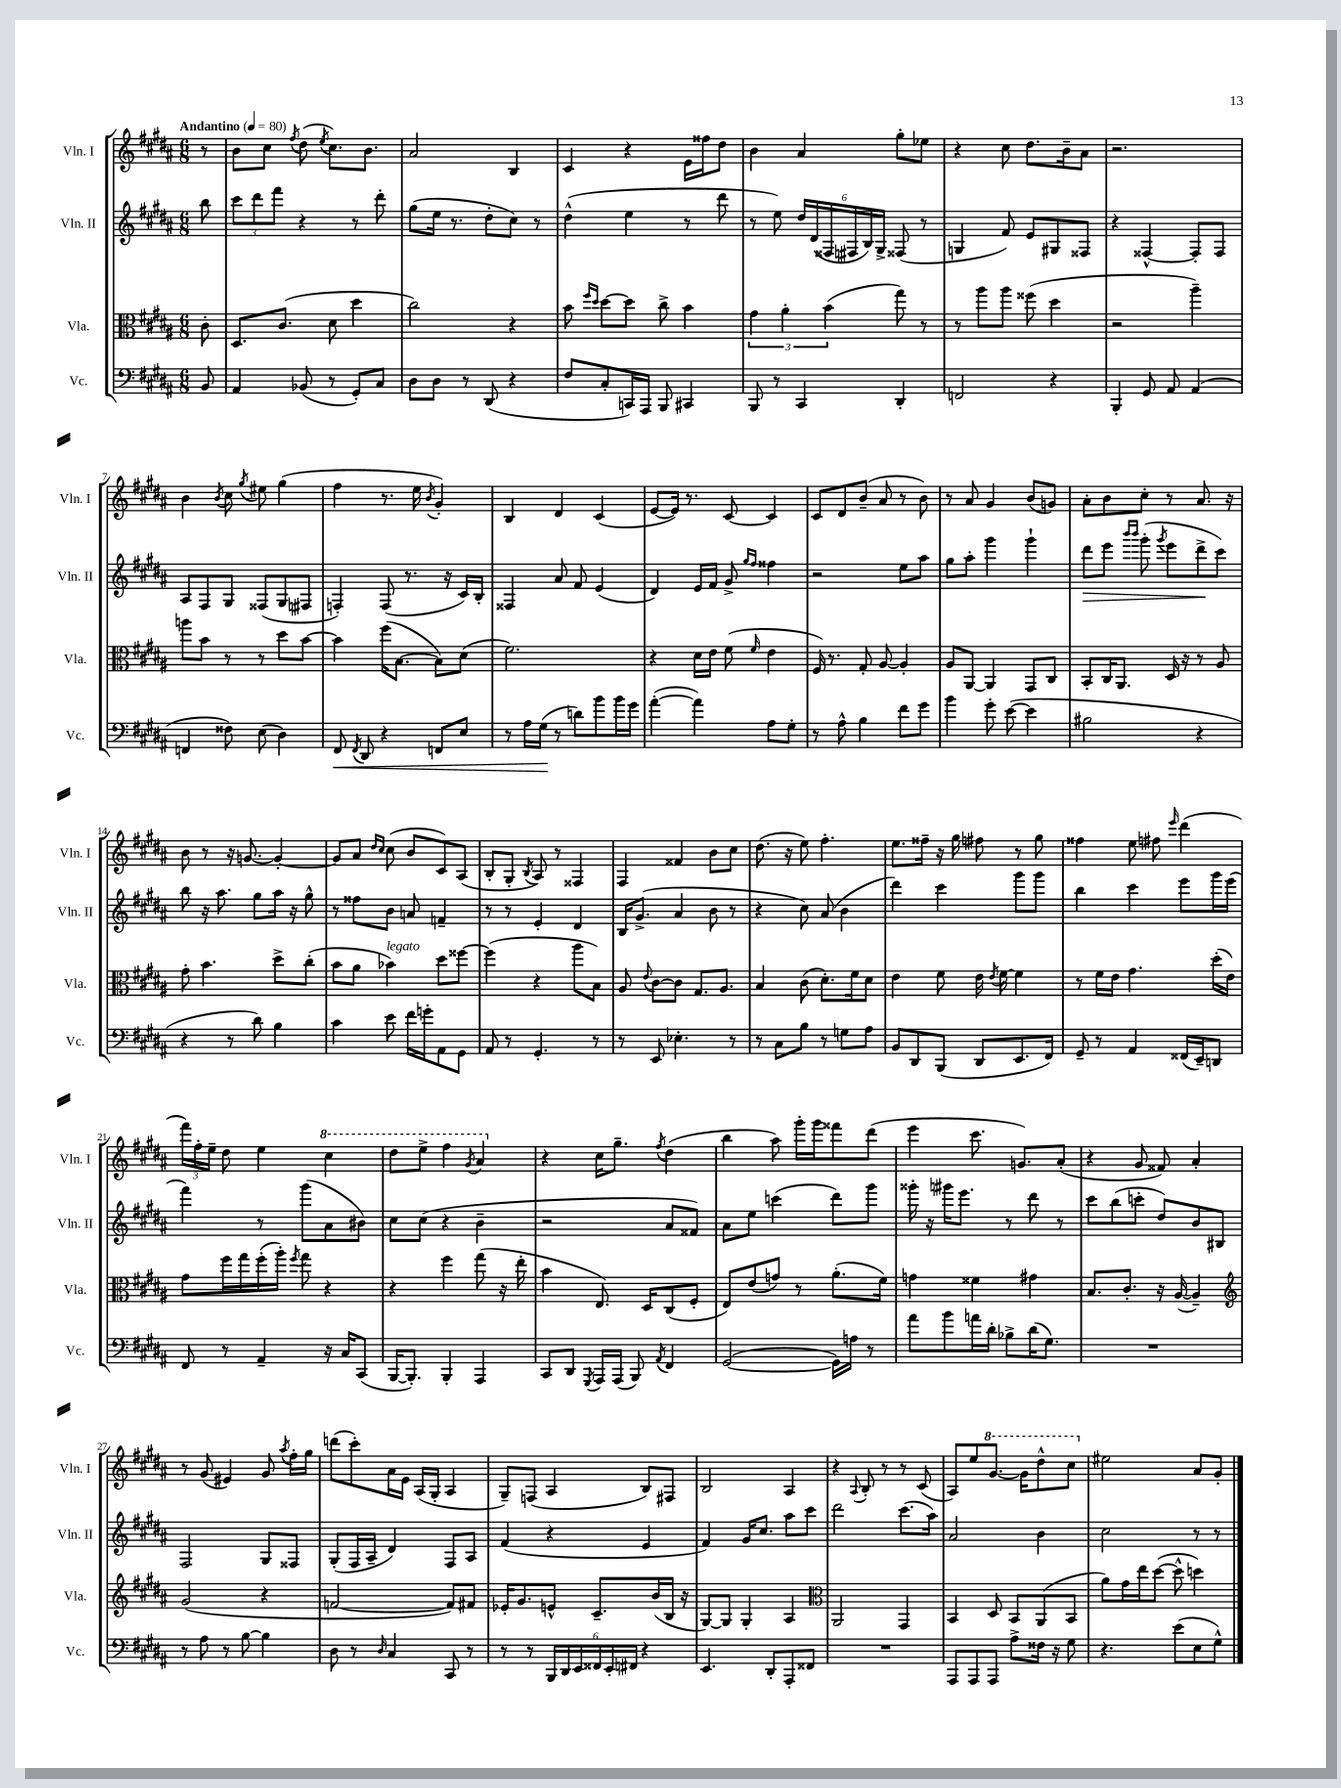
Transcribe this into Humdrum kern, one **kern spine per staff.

**kern	**kern	**kern	**kern
*staff4	*staff3	*staff2	*staff1
*clefF4	*clefC3	*clefG2	*clefG2
*k[f#c#g#d#a#]	*k[f#c#g#d#a#]	*k[f#c#g#d#a#]	*k[f#c#g#d#a#]
*M6/8	*M6/8	*M6/8	*M6/8
*MM80	*MM80	*MM80	*MM80
8BB	8c#'	8bb	8r
=	=	=	=
4AA#	8.D#	12ccc#	8b
.	.	12ddd#	.
.	.	.	8cc#
.	.	12fff#	.
.	(8.c#	.	.
.	.	.	8qff#
(8BB-	.	4r	(8dd#
.	.	.	8qee
8r	8d#	.	8.cc#)
8GG#')	4dd#	8r	.
.	.	.	8.b
8C#	.	8ddd#'	.
=	=	=	=
8D#	2cc#)	(8gg#	2a#
8D#	.	16ee	.
.	.	8.r	.
8r	.	.	.
(8DD#	.	8dd#'	.
4r	4r	8cc#)	4B
.	.	8r	.
=	=	=	=
8F#	8b	(4dd#^^	4c#
.	16qqff#	.	.
.	16qqdd#	.	.
8C#'	[8dd#	.	.
16CC)	8dd#]	4ee	4r
16AAA#	.	.	.
8BBB	8cc#^	.	.
4CC#	4b	8r	16e
.	.	.	16ff##
.	.	8ddd#	8dd#
=	=	=	=
8BBB	6g#	8r	4b
8r	.	8ee)	.
.	6a#'	.	.
4CC#	.	24dd#	4a#
.	.	(24d#	.
.	(6b	24F##	.
.	.	24F#	.
.	.	24B)	.
.	.	24G#^	.
4DD#'	8gg#)	(8F##	8gg#'
.	8r	8r	8ee-
=	=	=	=
2FF	8r	4G	4r
.	8aa#	.	.
.	8aa#	8f#)	8cc#
.	(8ff##	8e	8.dd#
4r	4dd#	8G#	.
.	.	.	16b~
.	.	8F##	8a#
=	=	=	=
4BBB'	2r	4r	2.r
8GG#	.	[4F##^^	.
8AA#	.	.	.
(4AA#	4aa#~)	8F##']	.
.	.	8F##	.
=	=	=	=
4FF	8aa	8A#	4b
.	8b	8F#	.
.	.	.	8qb
8F##)	8r	8G#	8cc#
.	.	.	8qgg#
(8E	8r	(8F##	8ee#
4D#)	8dd#	8G#	(4gg#
.	[8b	8F#	.
=	=	=	=
8FF#	4b]	4F')	4ff#
8qFF#	.	.	.
8DD#	.	.	.
4r	(16ff#	(8F	8.r
.	[8.B	.	.
.	.	8.r	.
.	.	.	16ee
.	.	.	8qb
8FF	8B])	.	4g#')
.	.	16r	.
8E	(8d#	16c#)	.
.	.	16B'	.
=	=	=	=
8r	2.f#)	4F##	4B
16A#	.	.	.
(16G#	.	.	.
8r	.	8a#	4d#
8d)	.	8f#	.
8b	.	(4e	(4c#
16b	.	.	.
16g#	.	.	.
=	=	=	=
([4a#'	4r	4d#)	[8e
.	.	.	16e])
.	.	.	8.r
4a#])	16d#	16e	.
.	16e	16f#	.
.	(8f#	8g#^	[8c#
.	.	16qqgg#	.
.	16qqf#	16qqff#	.
8A#	4e	4ff##	4c#]
8G#'	.	.	.
=	=	=	=
8r	16F#)	2r	8c#
.	8.r	.	.
8A#^^	.	.	8d#
4B	8G#'	.	(8b~
.	[8A#	.	8a#
8f#	4A#']	8ee	8r
8g#	.	8aa#	8b)
=	=	=	=
4b	8A#	8gg#	8r
.	[8AA#	8aa#'	8a#
8g#'	4AA#]	4ggg#	4g#
([8e	.	.	.
4e]	8GG#	4ggg#`	(8b
.	8C#	.	8g)
=	=	=	=
2B#	8BB'	8ddd#	8a#'
.	16C#	8eee	8b
.	8.AA#	.	.
.	.	16qqbbb	.
.	.	16qqbbb	.
.	.	(8ggg#'	8cc#'
.	.	8qggg#	.
.	16D#	8eee	8r
.	16r	.	.
4r	8r	8ddd#^	8.a#
.	8A#	8ccc#)	.
.	.	.	16r
=	=	=	=
4r	8g#'	8bb	8b
.	4.b	16r	8r
.	.	8.aa#	.
8r	.	.	16r
.	.	.	[8.g
8d#)	.	8gg#	.
4B	8dd#^	16aa#	4g'_
.	.	16r	.
.	(8cc#'	8gg#^^	.
=	=	=	=
4c#	8b	8r	8g]
.	8a#	8ff##	8a#
.	.	.	16qqdd#
.	.	.	16qqcc#
8e	4b-)	8b	(8cc#
16f#	.	8a	8b
16g'	.	.	.
8AA#	8dd#	4f~	8c#)
8GG#	[8ff##	.	(8A#
=	=	=	=
8AA#	(4ff##]	8r	8B'
8r	.	8r	8G#'
.	.	.	8qB
4.GG#'	4r	4e'	8A#)
.	.	.	8r
.	8aa#	4d#	4F##
8r	8B)	.	.
=	=	=	=
8r	8A#	16B	4F#
.	.	(8.g#^	.
.	8qqe	.	.
8EE	[8c#	.	.
4.E-'	8c#]	4a#	4f##
.	8.G#	.	.
.	.	8b	8b
.	8.A#	.	.
8r	.	8r	8cc#
=	=	=	=
8r	4B	4r	(8.dd#
8C#	.	.	.
.	.	.	16r
8B	(8c#	8cc#)	8ee)
8r	8.d#')	(8a#	4.ff#'
8G	.	4b	.
.	16f#	.	.
8A#	8d#	.	.
=	=	=	=
8BB	4e	4ddd#)	8.ee
8DD#	.	.	.
.	.	.	16ff##~
(8BBB	8f#	4ccc#	16r
.	.	.	16gg#
8DD#	16e	.	8ff#
.	8qe	.	.
.	[16f#	.	.
8.EE	4f#]	8ggg#	8r
.	.	8ggg#	8gg#
16FF#)	.	.	.
=	=	=	=
8GG#~	8r	4bb	4ff##
8r	16f#	.	.
.	16e	.	.
4AA#	4.g#	4ccc#	8ee
.	.	.	8ff#
.	.	.	16qqeee
(16FF##	.	8eee	(4ddd#
16EE~)	.	.	.
8DD	(16dd#'	16ggg#	.
.	16e)	(16eee	.
=	=	=	=
8FF#	8g#	4fff#)	24fff#)
.	.	.	24ff#'
.	.	.	24ee~
8r	16ff#	.	8dd#
.	16gg#	.	.
4AA#~	(16ff#'	8r	4ee
.	16aa#')	.	.
.	8qff#	.	.
.	8gg#	(8ggg#	.
16r	4r	8a#	4ccc#
16C#	.	.	.
(8CC#	.	8b#)	.
=	=	=	=
[16BBB	4r	8cc#	8ddd#
8.BBB'])	.	.	.
.	.	(8cc#	8eee^
4BBB'	4ff#	4r	4fff#
.	.	.	8qgg#
4AAA#	(8gg#	4b~	4aa#
.	16r	.	.
.	16ee'	.	.
=	=	=	=
8CC#	4b	2r	4r
8DD#	.	.	.
8qGGG#	.	.	.
16AAA#	8.E)	.	16cc#
(16AAA#	.	.	8.gg#~
8BBB)	.	.	.
.	16D#	.	.
8qAA#	.	.	8qff#
4FF#	(8C#	8a#	(4dd#
.	8F#'	8f##)	.
=	=	=	=
([2GG#	8E)	8a#	4bb
.	(8e	8ee	.
.	8g)	(4ccc	8aa#)
.	8r	.	16ggg#'
.	.	.	16ggg#
16GG#])	(8.a#'	8ddd#)	8fff##
16A	.	.	.
8r	.	8ggg#	(8ddd#
.	16f#)	.	.
=	=	=	=
8a#	4g	16ggg##'	4eee
.	.	16r	.
8b	.	16ggg#	.
.	.	8.eee	.
16a	4f##	.	8.ccc#
16d#'	.	.	.
8B-^	.	8r	.
.	.	.	8.g)
(16d#	4g#	8ddd#	.
8.G#)	.	.	.
.	.	8r	(8a#'
=	=	=	=
2.r	8.B	8ccc#	4r
.	.	(8bb	.
.	8.c#'	.	.
.	.	8ccc'	8g#
.	16r	8dd#)	8f##)
.	([16A#	.	.
.	4A#~])	8b	4a#'
.	.	8B#	.
=	=	=	=
*	*clefG2	*	*
8r	(2g#	2F#	8r
8A#	.	.	(8g#
8r	.	.	4e#)
[8B	.	.	.
4B]	4r	8G#	8g#
.	.	.	8qaa#
.	.	8F##	16ff#'
.	.	.	16gg#
=	=	=	=
8D#	[2f	(8G#'	(8ddd
8r	.	16F#	8ccc#')
.	.	16A#~	.
16qqD#	.	.	.
4C#	.	4d#)	16a#
.	.	.	16e
.	.	.	(16A#
.	.	.	16G#'
8CC#	8f])	8F#	4A#
8r	8f#	8A#	.
=	=	=	=
8r	16e-'	(4f#	8G#~)
.	8.g#	.	.
8r	.	.	(8F
24BBB	8e^^	4r	4A#
24DD#	.	.	.
24EE	.	.	.
24FF##	8.c#~	.	.
24EE'	.	.	.
24FF#	.	.	.
4r	.	4e	8B)
.	(16b	.	.
.	16B	.	8F#
.	16r	.	.
=	=	=	=
4.EE	[8G#)	4f#)	2B
.	8G#]	.	.
.	4G#'	16g#	.
.	.	8.cc#	.
8DD#'	.	.	.
8AAA#'	4A#	8aa#	4A#
8FF##	.	8ccc#	.
=	=	=	=
*	*clefC3	*	*
2.r	2AA#	2ddd#	4r
.	.	.	8qqA#
.	.	.	8B'
.	.	.	8r
.	4GG#	(8.ccc#	8r
.	.	.	(8c#
.	.	16aa#)	.
=	=	=	=
8AAA#	4BB	2a#	8A#)
8AAA#	.	.	8ee
8AAA#	8D#	.	[8.gg#
8A#^	8BB	.	.
.	.	.	16gg#]
16F##	(8AA#	4b	8ddd#^^
16r	.	.	.
8G#	8BB	.	8ccc#
=	=	=	=
4.r	8a#)	2cc#	2ee#
.	16g#	.	.
.	16ee	.	.
.	([8dd#	.	.
(8e	8dd#^^]	.	.
8E	4dd)	8r	8a#
8G#^^)	.	8r	8g#'
==	==	==	==
*-	*-	*-	*-
